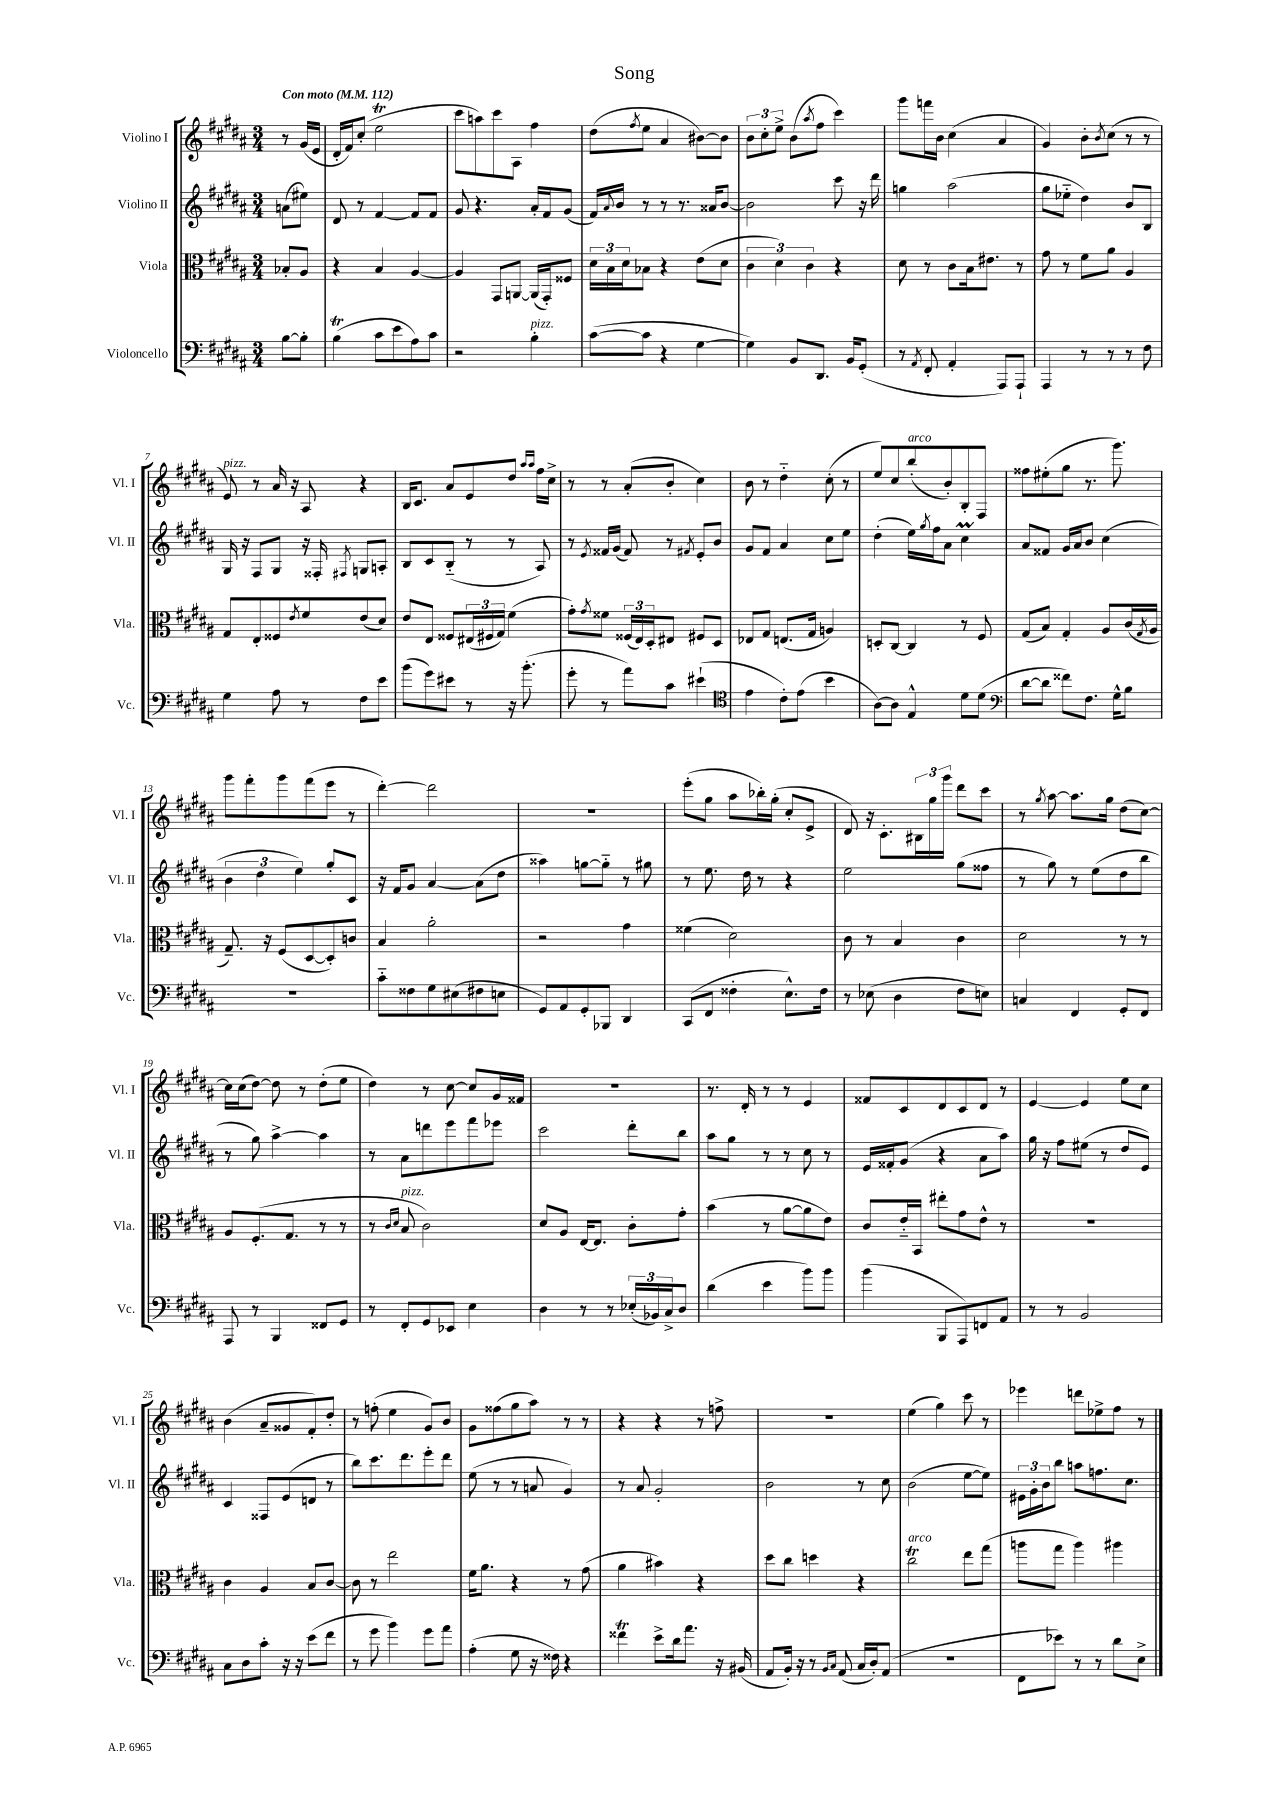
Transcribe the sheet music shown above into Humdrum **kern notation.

**kern	**kern	**kern	**kern
*staff4	*staff3	*staff2	*staff1
*clefF4	*clefC3	*clefG2	*clefG2
*k[f#c#g#d#a#]	*k[f#c#g#d#a#]	*k[f#c#g#d#a#]	*k[f#c#g#d#a#]
*M3/4	*M3/4	*M3/4	*M3/4
*MM112	*MM112	*MM112	*MM112
[8B\L	8B-'/L	(8a\L	8r
8B'\]J	8A#/J	8ee#\J)	(16g#/LL
.	.	.	16e/JJ
=	=	=	=
(4B\	4r	8d#/	16d#'/LL
.	.	.	16f#/J)
.	.	8r	(8cc#'/J
8c#\L	4B/	[4f#/	2ee\
8e\	.	.	.
8A#\)	[4A#/	8f#/]L	.
8c#\J	.	8f#/J	.
=	=	=	=
2r	4A#/]	8g#/	8ccc#\L
.	.	4.r	8aa\)
.	8GG#/L	.	8ccc#\
.	[8AA/J	.	8A#\J
4B'\	(16AA/]LL	16a#'/LL	4ff#\
.	16GG#'/J)	16f#/J	.
.	8F##/J	(8g#/J	.
=	=	=	=
([8c#\L	24d#\LL	16f#/LL)	(8dd#\L
.	24B\	.	.
.	.	8qqa#/	.
.	.	16b/JJ	.
.	24d#\J	.	.
.	.	.	8qff#/
8c#\]J	8B-\J	8r	8ee\J
4r	4r	8r	4a#/
.	.	8.r	.
[4G#\	(8e\L	.	[8b#\L)
.	.	16a##/LK	.
.	8d#\J	[8b/J	8b#\]J
=	=	=	=
4G#\])	6c#\	2b\]	12b\L
.	.	.	12cc#'\
.	6d#\)	.	12ee^\J
8BB/L	.	.	(8b\L
.	6c#\	.	.
.	.	.	8qaa#/
8.DD#/J	.	.	8ff#\J
.	4r	8ccc#\	4ccc#\)
16BB/LK	.	.	.
(8GG#'/J	.	16r	.
.	.	16ddd#\	.
=	=	=	=
8r	8d#\	4gg\	8ggg#\L
8qAA#/	.	.	.
8FF#'/	8r	.	16fff\L
.	.	.	16b\JJ
4AA#'/	8c#\L	(2aa#\	(4cc#\
.	16B\k	.	.
.	8.e#\J	.	.
8AAA#/L)	.	.	4a#/
8AAA#`/J	8r	.	.
=	=	=	=
4AAA#/	8g#\	8gg#\L	4g#/)
.	8r	8ee-'~\J	.
8r	8f#\L	4dd#\)	8b'\L
.	.	.	8qb/
8r	8a#\J	.	(8cc#\J
8r	4A#/	8b/L	8r
8F#\	.	8B/J	8r
=	=	=	=
4G#\	8G#/L	16G#/	8e/)
.	.	16r	.
.	8E'/	8F#/L	8r
8A#\	8F##/	8G#/J	16a#/
.	.	.	16r
.	8qe/	.	.
8r	8f#/	16r	8A#/
.	.	16F##'/	.
.	.	8qF#/	.
8F#\L	(8e/	8G/L	4r
8e\J	8d#/J)	8A'/J	.
=	=	=	=
(8b\L	8e/L	8B/L	16B/LK
.	.	.	8.c#/J
8g#\)	8E/J	8c#/	.
8e#\J	8F##/L	(8B'~/J	8a#/L
8r	(24E#/L	8r	8e/
.	24F#/	.	.
.	24G#/JJ)	.	.
16r	(4f#\	8r	8dd#/J
(8.b'\	.	.	.
.	.	.	16qqaa#/LL
.	.	.	16qqaa#/JJ
.	.	8A#/)	16ff#\LL
.	.	.	16cc#^\JJ
=	=	=	=
8g#'\	8g#'\L)	8r	8r
.	8qg#/	8qe/	.
8r	8f##\J	16f##/LL	8r
.	.	(16g#/JJ	.
8a#\L)	(24F##/LL	8f##/)	(8a#'/L
.	24E/)	.	.
.	24D#'/J	.	.
8c#\J	8E#/J	8r	8b'/J
.	.	8qf#/	.
(4e#`\	8F#/L	8e'/L	4cc#\)
.	8D#/J	8b/J	.
=	=	=	=
*clefC4	*	*	*
4e\	8E-/L	8g#/L	8b\
.	8G#/J	8f#/J	8r
8c#'\L)	(8.E/L	4a#/	4dd#'~\
(8e\J	.	.	.
.	16G#/Jk	.	.
4b\	4A/)	8cc#\L	(8cc#'\
.	.	8ee\J	8r
=	=	=	=
[8A#\L)	8D'/L	(4dd#'\	8ee/L)
8A#\]J	[8C#/J	.	8cc#/
4E^^/	4C#/]	16ee\LL)	(8bb'/
.	.	8qgg#/	.
.	.	16ff#\J	.
.	.	8a#\J	8b'/)
8d#\L	8r	4cc#\	8B'/
(8d#\J	8F#/	.	8F#/J
=	=	=	=
*clefF4	*	*	*
[8d#\L	(8G#/L	8a#/L	8ff##\L
8d#\]J	8B/J)	8f##/J	(8ee#'\
8f##\L)	4G#'/	16g#/LL	8gg#\J
.	.	16a#/J	.
8.F#\J	.	8b/J	8.r
.	8A#/L	(4cc#\	.
16G#^^\LK	.	.	8.ggg#\)
8B\J	(16c#/L	.	.
.	8qG#/	.	.
.	16A#/JJ	.	.
=	=	=	=
2.r	8.G#~/)	6b\	8ggg#\L
.	.	.	8fff#'\
.	.	6dd#\	.
.	16r	.	.
.	(8F#/L	.	8ggg#\
.	.	6ee\)	.
.	[8D#/	.	(8fff#\
.	8D#'/])	8gg#'/L	8eee\J
.	8c/J	8c#/J	8r
=	=	=	=
8c#'~\L	4B/	16r	[4ddd#'\)
.	.	16f#/LK	.
8F##\	.	8g#/J	.
8G#\	2a#'\	[4a#/	2ddd#\]
(8E#\	.	.	.
8F#\	.	(8a#\]L	.
8E\J	.	8dd#\J	.
=	=	=	=
8GG#/L)	2r	4aa##\)	2.r
8AA#/	.	.	.
8GG#'/	.	[8gg\L	.
8BBB-/J	.	8gg'~\]J	.
4DD#/	4g#\	8r	.
.	.	8gg#\	.
=	=	=	=
(8CC#/L	(4f##\	8r	(8eee'\L
8FF#/J	.	8.ee\	8gg#\J
4F##'\	2d#\)	.	8aa#\L
.	.	16dd#\	.
.	.	8r	16bb-'\L)
.	.	.	(16gg#'\JJ
8.E^^\L)	.	4r	8cc#'/L
.	.	.	8e^/J
16F##\Jk	.	.	.
=	=	=	=
8r	8c#\	2ee\	8d#/)
(8E-\	8r	.	16r
.	.	.	8.c#'\L
4D#\	4B/	.	.
.	.	.	24B#\L
.	.	.	24gg#\
.	.	.	24ggg#\JJ
8F#\L	4c#\	(8gg#\L	8ddd#\L
8E\J)	.	8ff##\J	8ccc#\J
=	=	=	=
4C/	2d#\	8r	8r
.	.	.	8qgg#/
.	.	8gg#\)	[8aa#\
4FF#/	.	8r	8.aa#\]L
.	.	(8ee\L	.
.	.	.	16gg#\Jk
8GG#'/L	8r	8dd#\	(8dd#\L
8FF#/J	8r	8bb\J	[8cc#\J)
=	=	=	=
8AAA#/	8A#/L	8r	16cc#\]LL
.	.	.	(16cc#\J
8r	(8.F#'/	8gg#\)	[8dd#\J)
4BBB/	.	[4aa#^\	8dd#\]
.	8.G#/J	.	.
.	.	.	8r
8FF##/L	8r	4aa#\]	(8dd#'\L
8GG#/J	8r	.	8ee\J
=	=	=	=
8r	8r	8r	4dd#\)
.	16qqc#/LL	.	.
.	16qqd#/JJ	.	.
8FF#'/L	8B/	8a#\L	.
8GG#/	2c#\)	8ddd\	8r
8EE-/J	.	8eee\	[8cc#\
4E\	.	8fff#\	8cc#/]L
.	.	8eee-\J	16g#/L
.	.	.	16f##/JJ
=	=	=	=
4D#\	8d#/L	2ccc#\	2.r
.	8A#/J	.	.
8r	[16E/LK	.	.
.	8.E/]J	.	.
8r	.	.	.
(24E-'/LL	8c#'\L	8ddd#'\L	.
24BB-/)	.	.	.
24C#^/J	.	.	.
8D#/J	8g#'\J	8bb\J	.
=	=	=	=
(4d#\	(4b\	8aa#\L	8.r
.	.	8gg#\J	.
.	.	.	16d#'/
4e\	8r	8r	8r
.	[8a#\L	8r	8r
8b\L)	8a#\]	8cc#\	4e/
8b\J	8e\J)	8r	.
=	=	=	=
(4b\	8c#/L	16e/LL	8f##/L
.	.	16f##'/J	.
.	16e'~/L	(8g#/J	8c#/
.	16BB/JJ	.	.
8BBB/L	8ee#'\L	4r	8d#/
8AAA#/)	8g#\	.	8c#/
8FF/	8e^^\J	8a#\L	8d#/J
8AA#/J	8r	8aa#\J)	8r
=	=	=	=
8r	2.r	16gg#\	[4e/
.	.	16r	.
8r	.	8ff#\L	.
2BB/	.	(8ee#\J	4e/]
.	.	8r	.
.	.	8dd#/L	8ee\L
.	.	8e/J)	8cc#\J
=	=	=	=
8C#\L	4c#\	4c#/	(4b\
8D#\	.	.	.
8c#'\J	4A#/	8F##/L	8a#~/L
16r	.	(8e/	8g##/
16r	.	.	.
(8e\L	8B/L	8d/J	8f#'/)
8f#\J	[8c#/J	8r	8dd#'/J
=	=	=	=
8r	8c#\]	8bb\L)	8r
8g#\	8r	8.ccc#\	(8ff'\
4b\)	2ee\	.	4ee\
.	.	8.ddd#\	.
8g#\L	.	8eee'\	8g#/L)
8a#\J	.	8ddd#\J	8b/J
=	=	=	=
(4A#'\	16f#\LK	(8ee\	8g#\L
.	8.a#\J	.	.
.	.	8r	(8ff##\
8G#\	4r	8r	8gg#\
16r	.	8a/	8aa#\J)
16F##\)	.	.	.
4r	8r	4g#/)	8r
.	(8g#\	.	8r
=	=	=	=
4f##\	4a#\	8r	4r
.	.	8a#/	.
8e^\L	4b#\)	2g#'/	4r
16d#\k	.	.	.
8.a#\J	.	.	.
.	4r	.	8r
16r	.	.	8ff^\
(16BB#/	.	.	.
=	=	=	=
8AA#/L	8dd#\L	2b\	2.r
16BB'/Jk)	8cc#\J	.	.
16r	.	.	.
8r	4dd\	.	.
16qqBB/LL	.	.	.
16qqC#/JJ	.	.	.
(8AA#/	.	.	.
16C#/LL	4r	8r	.
16D#'/J)	.	.	.
(8AA#/J	.	8cc#\	.
=	=	=	=
2.r	2cc#\	(2b\	(4ee\
.	.	.	4gg#\)
.	8ee\L	[8ee\L	8ccc#\
.	(8gg#\J	8ee\]J)	8r
=	=	=	=
8FF#\L	8aa\L	24e#\LL	4eee-\
.	.	24g#'\	.
.	.	24b\J	.
8e-\J)	8gg#\J	8bb\J	.
8r	4aa\)	8aa\L	8ddd\L
8r	.	8.ff\	8ee-^\
8d#\L	4aa#\	.	8ff#\J
.	.	8.cc#\J	.
8E^\J	.	.	8r
==	==	==	==
*-	*-	*-	*-
